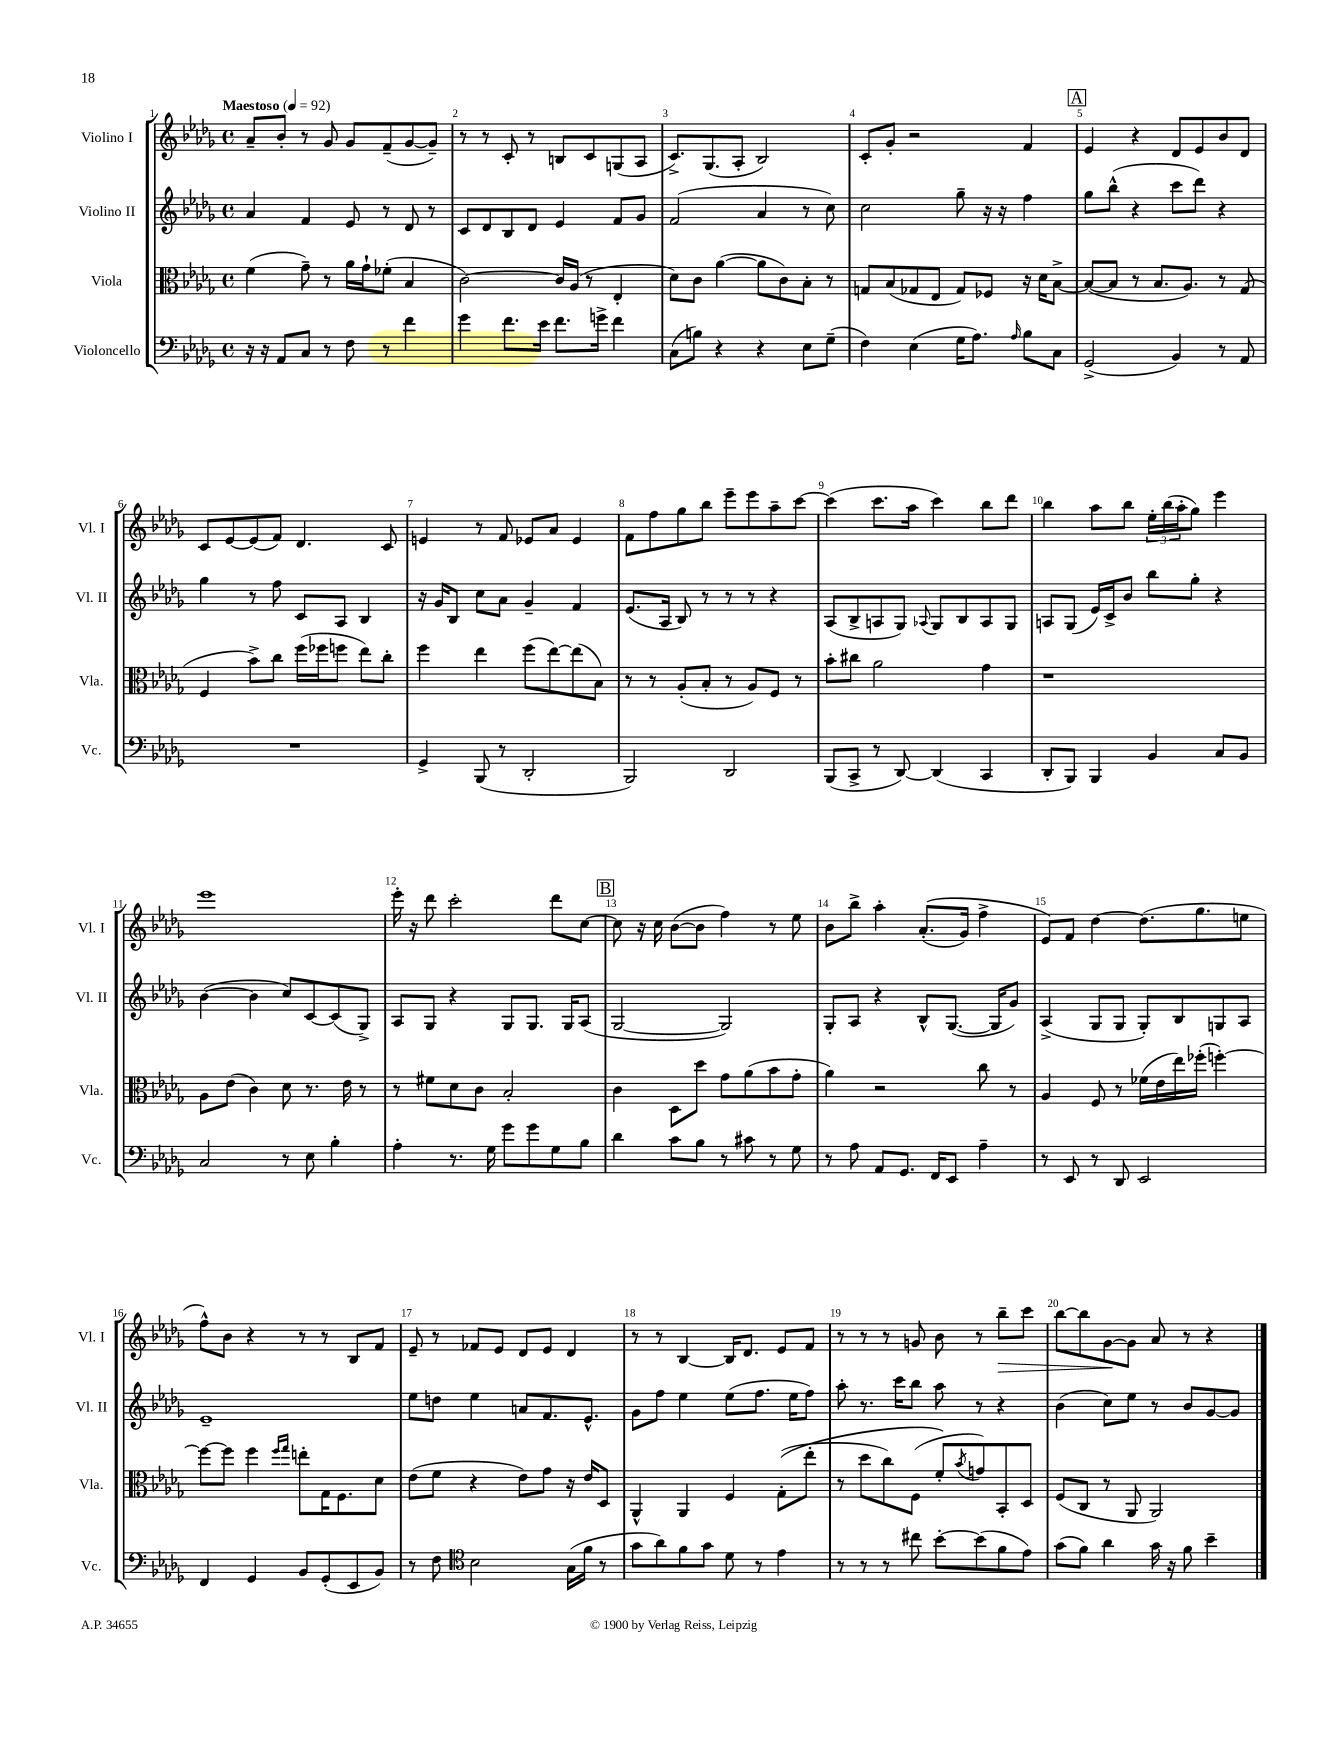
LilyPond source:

<<
\new StaffGroup <<
\new Staff = "s0" \with { instrumentName = "Violino I" shortInstrumentName = "Vl. I" } {
    \clef treble \key des \major \defaultTimeSignature \time 4/4 \tempo "Maestoso" 4 = 92
    aes'8-- bes'8-. r8 ges'8 ges'8 f'8--( ges'8~ ges'8--) |
    r8 r8 c'8-. r8 b8 c'8 g8( aes8 |
    c'8.->) ges8.( aes8-. bes2) |
    c'8-. ges'8-. r2 f'4 |
    \mark \markup { \box "A" } ees'4 r4 des'8 ees'8 bes'8 des'8 |
    c'8 ees'8~ ees'8( f'8) des'4. c'8 |
    e'4 r8 f'8 ees'8 aes'8 ees'4 |
    f'8 f''8 ges''8 bes''8 ees'''8-- ees'''8 aes''8-- c'''8~ |
    c'''4( c'''8. aes''16 c'''4) bes''8 des'''8 |
    bes''4 aes''8 bes''8 \tuplet 3/2 { ees''16-. bes''16( aes''16-. } ges''8) ees'''4 |
    ees'''1 |
    ees'''16-. r16 des'''8 c'''2-. des'''8 c''8~ |
    \mark \markup { \box "B" } c''8 r16 c''16 bes'8~( bes'8 f''4) r8 ees''8 |
    bes'8 bes''8-> aes''4-. aes'8.-.(\( ges'16) f''4-> |
    ees'8\) f'8 des''4~ des''8.( ges''8. e''8 |
    f''8-^) bes'8 r4 r8 r8 bes8 f'8 |
    ees'8-- r8 fes'8 ees'8 des'8 ees'8 des'4 |
    r8 r8 bes4~ bes16 des'8. ees'8 f'8 |
    r8 r8 r8 g'8 bes'8 r8 bes''8--\> c'''8 |
    bes''8~ bes''8 ges'8~\! ges'8 aes'8 r8 r4 \bar "|." |
}
\new Staff = "s1" \with { instrumentName = "Violino II" shortInstrumentName = "Vl. II" } {
    \clef treble \key des \major \defaultTimeSignature \time 4/4
    aes'4 f'4 ees'8 r8 des'8 r8 |
    c'8 des'8 bes8 des'8 ees'4 f'8 ges'8 |
    f'2( aes'4 r8 c''8) |
    c''2 ges''8-- r16 r16 f''4 |
    \mark \markup { \box "A" } ges''8 bes''8-^( r4 c'''8 des'''8) r4 |
    ges''4 r8 f''8 c'8 aes8 bes4 |
    r16 ges'16 bes8 c''8 aes'8 ges'4-- f'4 |
    ees'8.( aes16 bes8) r8 r8 r8 r4 |
    aes8( bes8-> a8 ges8) \appoggiatura { aes8 } ges8 bes8 aes8 ges8 |
    a8 ges8( ees'16) c'16-> bes'8 bes''8 ges''8-. r4 |
    bes'4~( bes'4 c''8) c'8~ c'8( ges8->) |
    aes8 ges8 r4 ges8 ges8. ges16 aes8( |
    \mark \markup { \box "B" } ges2~ ges2) |
    ges8-. aes8 r4 bes8-^ ges8.~( ges16 ges'8) |
    aes4->( ges8 ges8 ges8-.) bes8 g8 aes8 |
    ees'1-- |
    ees''8 d''8 ees''4 a'8 f'8. ees'8.-^ |
    ges'8 f''8 ees''4 ees''8( f''8. ees''16 f''8) |
    aes''8-. r8. c'''16 bes''8 aes''8 r8 r4 |
    bes'4( c''8) ees''8 r8 bes'8 ges'8~ ges'8 \bar "|." |
}
\new Staff = "s2" \with { instrumentName = "Viola" shortInstrumentName = "Vla." } {
    \clef alto \key des \major \defaultTimeSignature \time 4/4
    f'4( ges'8--) r8 aes'16 ges'16-! fes'8-.( bes4 |
    c'2~) c'16 aes16( r8 ees4-. |
    des'8) c'8 aes'4~( aes'8 c'8) bes8-. r8 |
    g8 bes8( ges8 ees8 ges8) fes8 r16 des'16 bes8~-> |
    \mark \markup { \box "A" } bes8~( bes8 r8 bes8. aes8.) r8 ges8( |
    f4 bes'8->) c''8 f''16( fes''16 f''8 ees''8) c''8-. |
    f''4 ees''4 f''8( ees''8~) ees''8( bes8) |
    r8 r8 aes8-.( bes8-. r8 aes8) f8 r8 |
    bes'8-. cis''8 aes'2 ges'4 |
    r1 |
    aes8 ees'8( c'4) des'8 r8. ees'16 r8 |
    r8 fis'8 des'8 c'8 bes2-. |
    \mark \markup { \box "B" } c'4 des8 des''8 ges'8 aes'8( bes'8 ges'8-. |
    aes'4) r2 c''8 r8 |
    aes4 f8 r8 fes'16( ees'16 ees''16) fes''16-.( f''4~-.) |
    f''8~ f''8 f''4 \grace { f''16 ges''16 } e''8-. ges16 f8. des'8 |
    ees'8( f'8 r4 ees'8) ges'8 r16 ees'16 des8 |
    aes,4-^ aes,4 f4 ges8-.(\( ees''8-. |
    r8 des''8 c''8) f8( f'8-.\) \acciaccatura { bes'8 } g'8) bes,8-. des8 |
    f8( c8 r8 aes,8 aes,2) \bar "|." |
}
\new Staff = "s3" \with { instrumentName = "Violoncello" shortInstrumentName = "Vc." } {
    \clef bass \key des \major \defaultTimeSignature \time 4/4
    r16 r16 aes,8 c8 r8 f8 r8 f'4 |
    ges'4 f'8. ees'16 f'8. g'16-> f'4 |
    c8( b8) r4 r4 ees8 ges8--( |
    f4) ees4( ges16 aes8.) \grace { aes16 } bes8 c8 |
    \mark \markup { \box "A" } ges,2->( bes,4) r8 aes,8 |
    R1 |
    ges,4-> bes,,8( r8 des,2-. |
    bes,,2) des,2 |
    bes,,8( c,8-> r8 des,8~) des,4( c,4 |
    des,8-. bes,,8) bes,,4 bes,4 c8 bes,8 |
    c2 r8 ees8 bes4-. |
    aes4-. r8. ges16 ges'8 ges'8 ges8 bes8 |
    \mark \markup { \box "B" } des'4 c'8 bes8 r8 cis'8 r8 ges8 |
    r8 aes8 aes,8 ges,8. f,16 ees,8 aes4-- |
    r8 ees,8 r8 des,8 ees,2 |
    f,4 ges,4 bes,8 ges,8-.( ees,8 bes,8) |
    r8 f8 \clef tenor bes2 ges16( f'16 r8 |
    ges'8 aes'8) f'8 ges'8 des'8 r8 ees'4 |
    r8 r8 r8 cis''8 bes'8~-. bes'8( f'8 ees'8) |
    ges'8( f'8) aes'4 ges'16 r16 f'8 bes'4-- \bar "|." |
}
>>
>>
\layout { \context { \Score \override BarNumber.break-visibility = ##(#f #t #t) barNumberVisibility = #all-bar-numbers-visible } }
